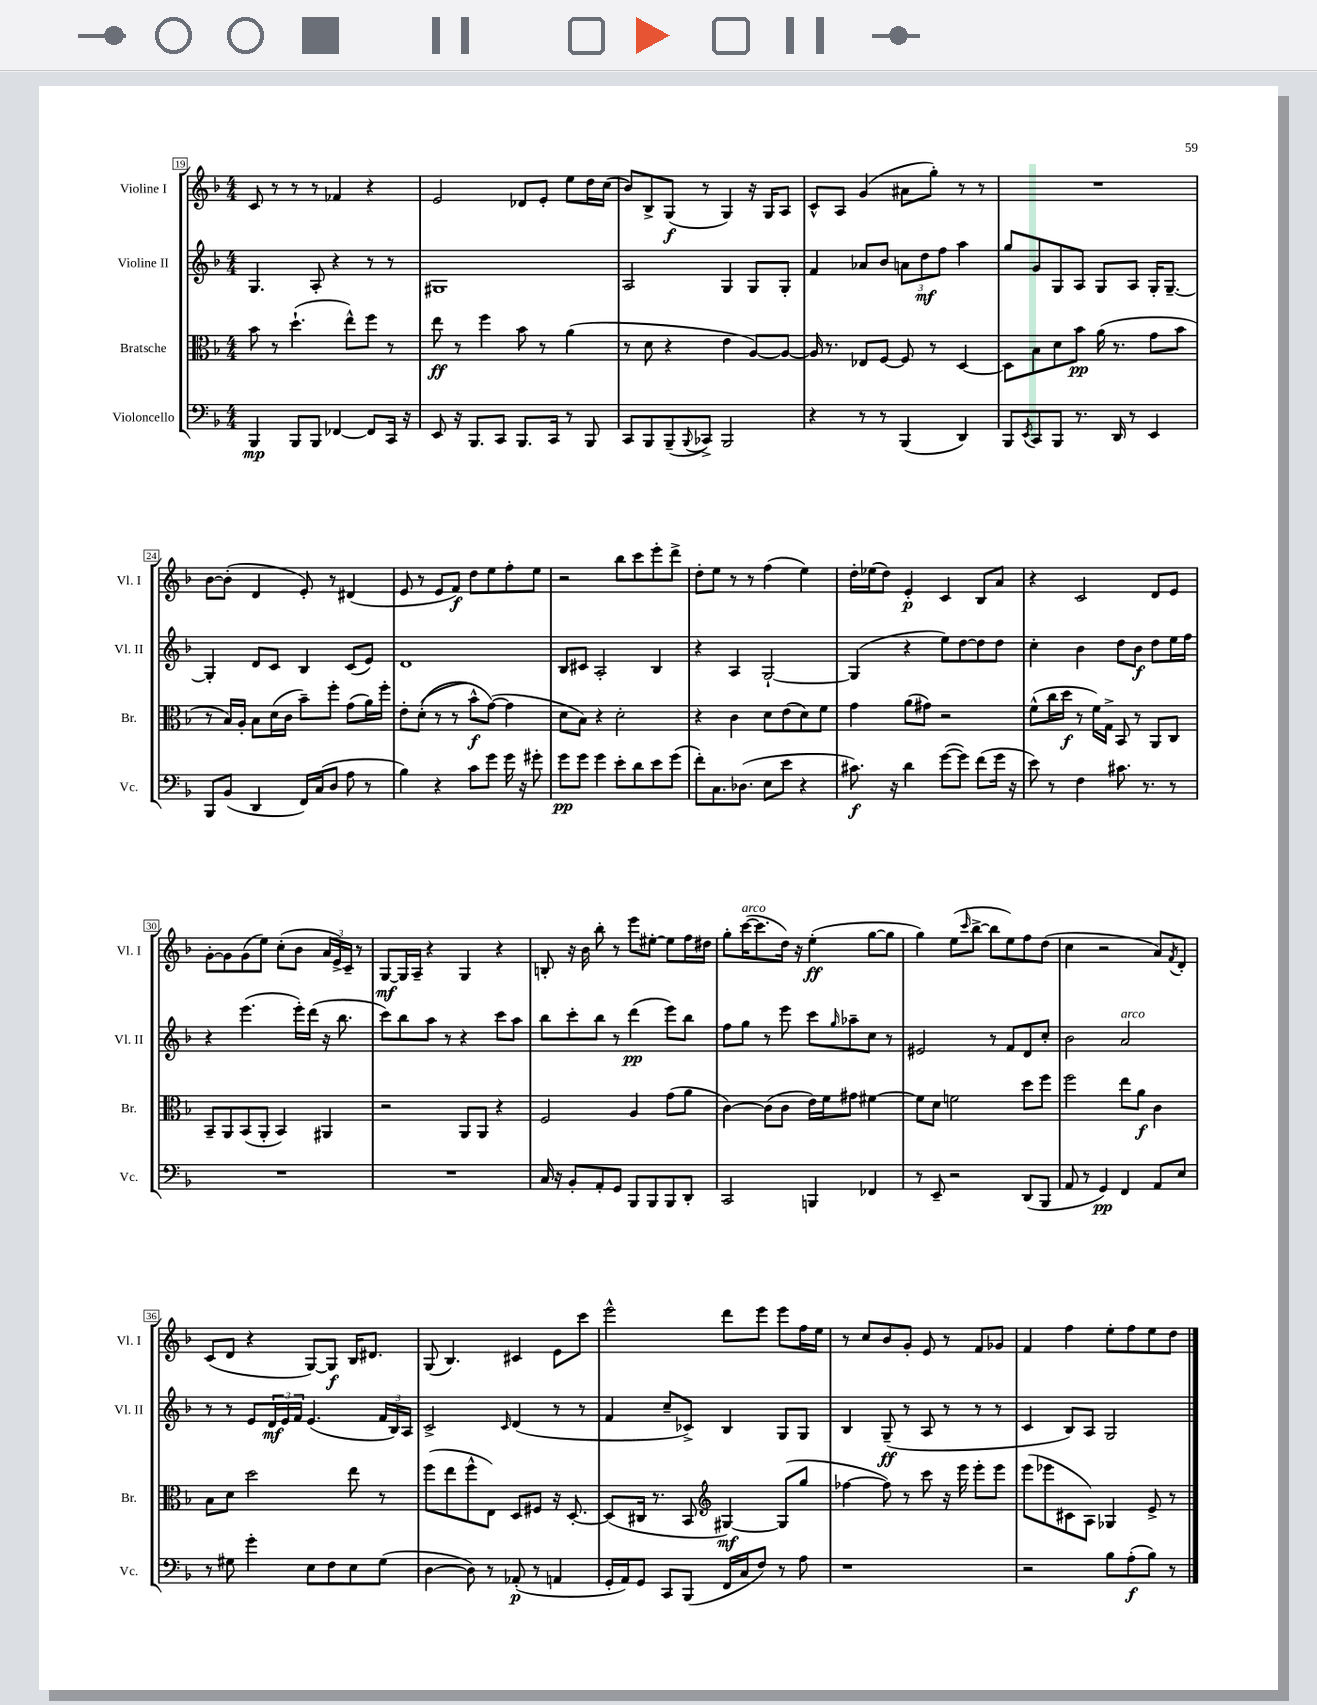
<<
\new StaffGroup <<
\new Staff = "s0" \with { instrumentName = "Violine I" shortInstrumentName = "Vl. I" } {
    \clef treble \key f \major \numericTimeSignature \time 4/4
    c'8 r8 r8 r8 fes'4 r4 |
    e'2 des'8 e'8-. e''8 d''16 c''16( |
    bes'8) bes8-> g8\f( r8 g4) r16 g16 a8 |
    c'8-^ a8 g'4( ais'8 g''8-.) r8 r8 |
    R1 |
    bes'8~ bes'8-.( d'4 e'8-.) r8 dis'4( |
    e'8 r8 e'8 f'8\f) d''8 e''8 f''8-. e''8 |
    r2 bes''8 c'''8 e'''8-. d'''8-> |
    d''8-. e''8 r8 r8 f''4( e''4) |
    d''16-. ees''16( d''8) e'4-.\p c'4 bes8 a'8 |
    r4 c'2 d'8 e'8 |
    g'8~-. g'8 g'8( e''8) c''8-.( bes'8 \tuplet 3/2 { a'16 e'16->) c'16-- } r8 |
    g8~\mf g16 a16-- r4 g4 r4 |
    b8-. r16 bes'16 bes''8-. r8 e'''8 eis''8~-. eis''8 f''16 dis''16 |
    g''8-. c'''16~^\markup { \italic "arco" }( c'''8. d''16) r16 e''4-.\ff( g''8~ g''8 |
    g''4) e''8( \grace { c'''16 } bes''8~-> bes''8 e''8) f''8 d''8( |
    c''4 r2 a'8) \acciaccatura { f'8 } d'8-. |
    c'8( d'8 r4 g8~) g8\f bes16 dis'8. |
    g8( bes4.) cis'4 e'8 c'''8 |
    e'''2-^ d'''8 e'''8 e'''8 f''16 e''16 |
    r8 c''8 bes'8 g'8-. e'8 r8 f'8 ges'8 |
    f'4 f''4 e''8-. f''8 e''8 d''8 \bar "|." |
}
\new Staff = "s1" \with { instrumentName = "Violine II" shortInstrumentName = "Vl. II" } {
    \clef treble \key f \major \numericTimeSignature \time 4/4
    g4. a8-. r4 r8 r8 |
    gis1 |
    a2 g4 g8 g8-. |
    f'4 aes'8 bes'8 \tuplet 3/2 { a'8 d''8\mf f''8 } a''4 |
    g''8 g'8 g8 a8 g8 a8 g16-. g8.~-- |
    g4-. d'8 c'8 bes4 c'8( e'8) |
    d'1 |
    bes8 cis'8 a2-. bes4 |
    r4 a4 g2~-! |
    g4( r4 e''8) d''8~ d''8 d''8 |
    c''4-. bes'4 d''8 bes'8\f d''8 e''16 f''16 |
    r4 e'''4.( e'''16-.) d'''16( r16 bes''8. |
    c'''8) bes''8 a''8 r8 r4 c'''8 a''8 |
    bes''8 c'''8-. bes''8 r8 d'''4\pp( e'''8) bes''8 |
    f''8 g''8 r8 e'''8 c'''8 \grace { g''16 } aes''8-- c''8 r8 |
    eis'2 r8 f'8 d'8 c''8-. |
    bes'2 a'2^\markup { \italic "arco" } |
    r8 r8 e'8 \tuplet 3/2 { d'16\mf e'16 f'16 } e'4.( \tuplet 3/2 { f'16 bes16) a16 } |
    c'2-> \grace { c'16 } d'4( r8 r8 |
    f'4 c''8-- ces'8->) bes4 g8 g8 |
    bes4 g8--\ff( r8 a8 r8 r8 r8 |
    c'4 bes8) a8 g2 \bar "|." |
}
\new Staff = "s2" \with { instrumentName = "Bratsche" shortInstrumentName = "Br." } {
    \clef alto \key f \major \numericTimeSignature \time 4/4
    bes'8 r8 d''4.-!( e''8-^) f''8 r8 |
    e''8\ff r8 f''4 bes'8 r8 a'4( |
    r8 d'8 r4 e'4 a8~) a8~ |
    a16 r8. ees8 f8~ f8 r8 d4~ |
    d8 bes8 d'8 bes'8\pp a'16( r8. g'8 bes'8 |
    r8 bes16) a16-. bes8 d'16( c'16 bes'8--) f''8-. g'8( a'16) f''16-. |
    e'8-. d'8-.(\( r8 r8 bes'8-^\f) g'8~(\) g'4 |
    d'8 bes8) r4 d'2-. |
    r4 c'4 d'8 e'8( d'8) f'8 |
    g'4 a'8( gis'8) r2 |
    f'8-^( c''16 d''16\f r8 f'16) g16-> bes,8 r8 a,8 c8 |
    bes,8-- a,8 bes,8( a,8-. bes,4) ais,4 |
    r2 a,8 a,8 r4 |
    f2 a4 g'8( a'8 |
    c'4~) c'8( c'8 e'16) f'16 gis'8 fis'4~ |
    fis'8 d'8 f'2 d''8 f''8 |
    f''2 e''8 a'8\f c'4 |
    bes8 d'8 d''2 e''8 r8 |
    f''8( e''8 f''8-^ e8) d8 fis8 r16 d8.~-. |
    d8( cis16 r8. bes,8 \clef treble gis4~\mf) gis8( g''8 |
    fes''4~ fes''8) r8 c'''8 r16 e'''16 e'''8-. e'''8 |
    e'''8( ees'''8 cis'8 a8) ges4 e'8-> r8 \bar "|." |
}
\new Staff = "s3" \with { instrumentName = "Violoncello" shortInstrumentName = "Vc." } {
    \clef bass \key f \major \numericTimeSignature \time 4/4
    bes,,4\mp bes,,8 bes,,8 fes,4~ fes,8 c,16 r16 |
    e,8 r16 bes,,8. c,8 bes,,8. c,16 r8 bes,,8 |
    c,8 bes,,8 bes,,8--( \appoggiatura { bes,,8 } ces,8->) bes,,2 |
    r4 r8 r8 bes,,4( d,4) |
    bes,,8 \acciaccatura { e,8 } c,8 bes,,8 r8. d,16 r8 e,4 |
    bes,,8 bes,8( d,4 f,16) c16( d8 a8 r8 |
    bes4) r4 c'8 g'8 g'16 r16 gis'8-. |
    g'8\pp g'8 g'4 e'8-. d'8 e'8 g'8( |
    f'8-.) c8. des8.( e8 e'8 r4 |
    cis'8.\f) r16 d'4 g'8~( g'8) f'8( g'16 r16 |
    e'8) r8 f4 cis'8. r8. r8 |
    R1 |
    R1 |
    c16 r16 bes,8-. a,8-. g,8 bes,,8 bes,,8 bes,,8 d,8-. |
    c,2 b,,4 fes,4 |
    r8 e,8-- r2 d,8( bes,,8 |
    a,8 r8 g,4\pp) f,4 a,8 e8 |
    r8 gis8 g'4-. e8 f8 e8 gis8( |
    d4~ d8) r8 aes,8-.\p( r8 a,4 |
    g,16-. a,16) g,8 c,8 bes,,8( f,16 c16 f8) r8 a8 |
    r1 |
    r2 bes8 a8-.\f( bes8) r8 \bar "|." |
}
>>
>>
\layout { \context { \Score currentBarNumber = #19 \override BarNumber.stencil = #(make-stencil-boxer 0.1 0.3 ly:text-interface::print) } }
